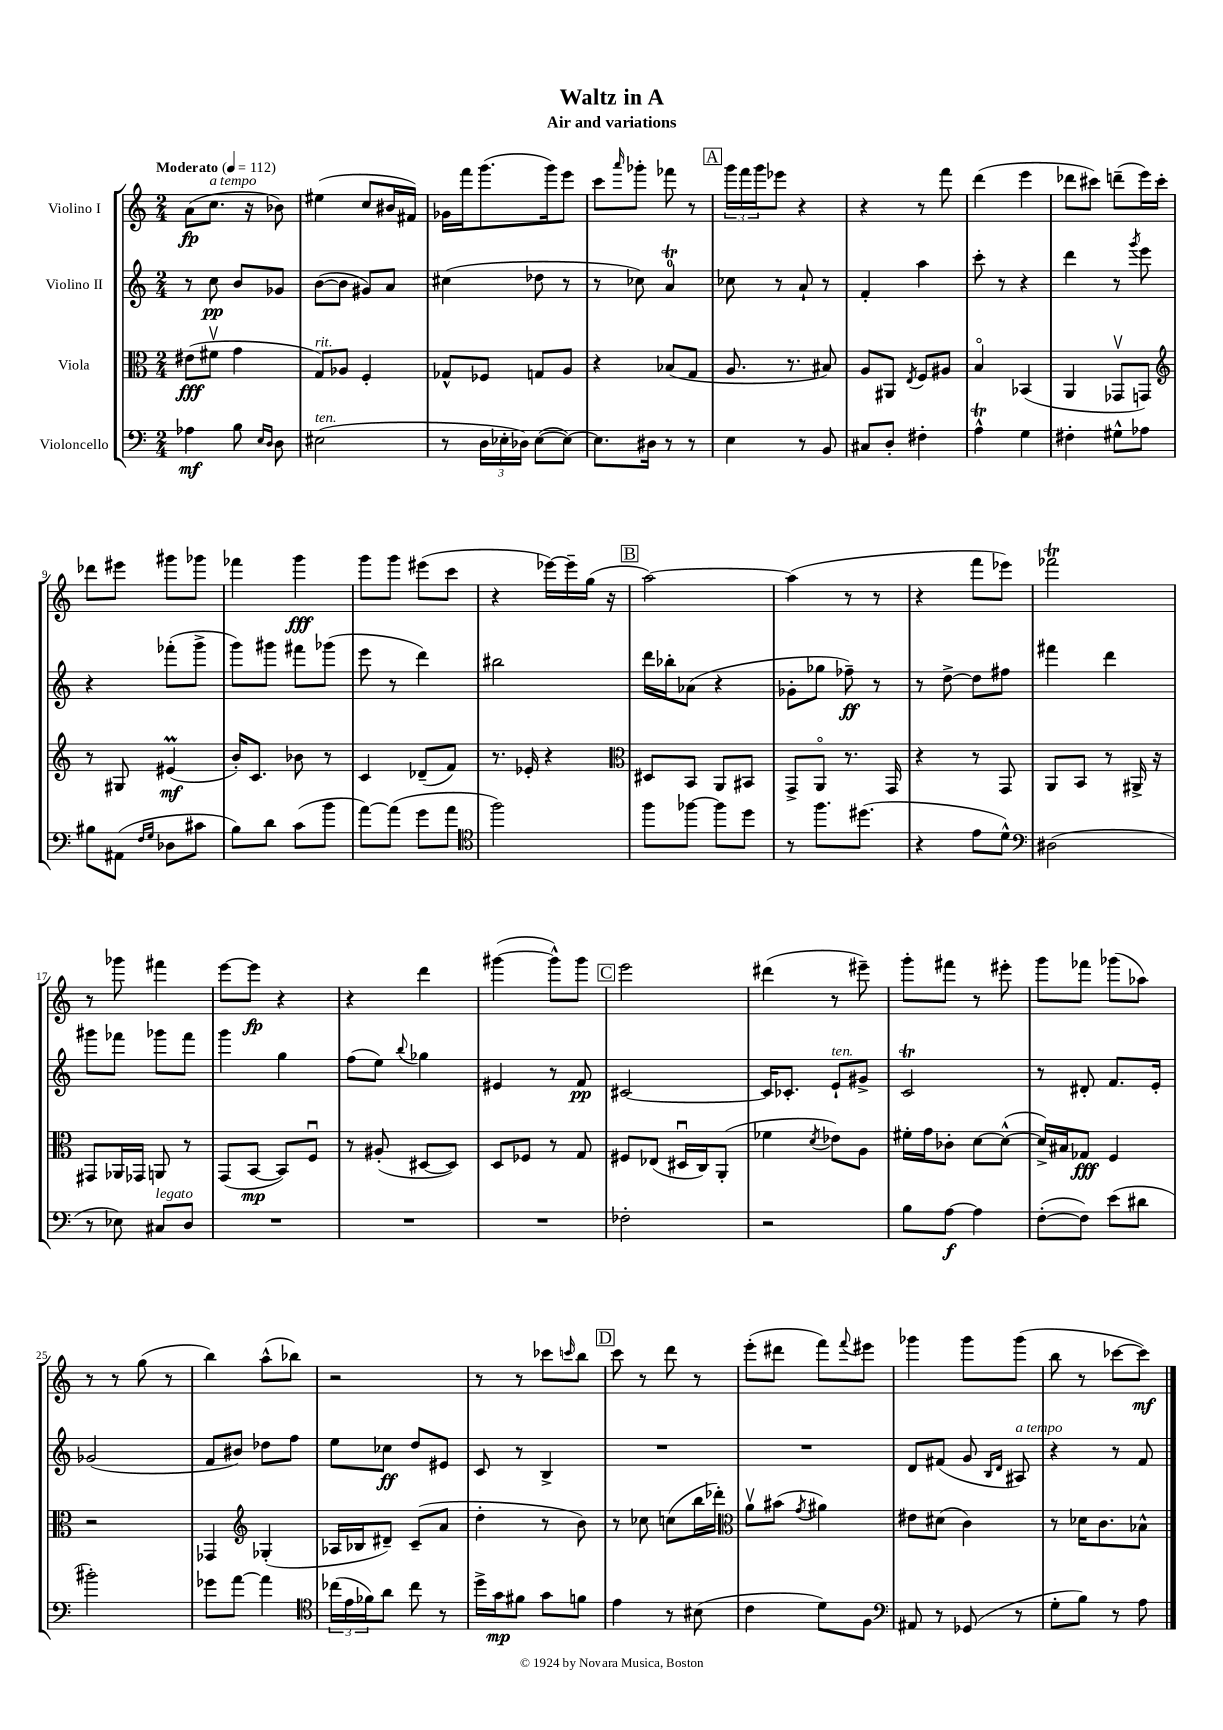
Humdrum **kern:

**kern	**kern	**kern	**kern
*staff4	*staff3	*staff2	*staff1
*clefF4	*clefC3	*clefG2	*clefG2
*k[]	*k[]	*k[]	*k[]
*M2/4	*M2/4	*M2/4	*M2/4
*MM112	*MM112	*MM112	*MM112
4A-	(8e#	8r	(8a
.	8f#v	8cc	8.cc
8B	4g	8b	.
.	.	.	16r
16qqE	.	.	.
16qqD	.	.	.
8D	.	8g-	8b-)
=	=	=	=
(2E#	8G)	([8b	(4ee#
.	8A-	8b]	.
.	4F'	8g#)	8cc
.	.	8a	16b#
.	.	.	16f#)
=	=	=	=
8r	8G-^^	(4cc#	16g-
.	.	.	16fff
24D	8F-	.	(8.ggg
24E-'	.	.	.
24D-)	.	.	.
([8E-	8G	8dd-	.
.	.	.	16ggg)
8E-_)	8A	8r	8eee
=	=	=	=
8.E-]	4r	8r	8ccc
.	.	.	16qqaaa
.	.	8cc-)	8ggg-'
16D#	.	.	.
8r	(8B-	4a	8fff-
8r	8G	.	8r
=	=	=	=
4E	8.A	8cc-	24ggg
.	.	.	24fff
.	.	.	24ggg
.	.	8r	8eee-
.	8.r	.	.
8r	.	8a`	4r
8BB	8B#)	8r	.
=	=	=	=
8C#	8A	4f'	4r
8D'	8AA#	.	.
.	8qE	.	.
4F#'	8F	4aa	8r
.	8A#	.	8fff
=	=	=	=
4A^^	4Bo	8ccc'	(4ddd
.	.	8r	.
4G	(4BB-	4r	4eee
=	=	=	=
4F#'	4AA	4ddd	8ddd-
.	.	.	8ccc#)
8G#^^	8GG-v	8r	(8ddd~
.	.	8qggg	.
8A-	8GG)	8eee	16eee)
.	.	.	16ccc#'
=	=	=	=
*	*clefG2	*	*
8B#	8r	4r	8ddd-
(8AA#	8G#	.	8eee#
16qqF	.	.	.
16qqG	.	.	.
8D-	(4e#	(8fff-'	8ggg#
8c#	.	8ggg^	8ggg-
=	=	=	=
8B)	16b')	8ggg)	4fff-
.	8.c	.	.
8d	.	8ggg#	.
(8c	8b-	8fff#	4ggg
8b	8r	(8ggg-	.
=	=	=	=
[8a)	4c	8eee	8ggg
(8a]	.	8r	8ggg
8g	(8d-~	4ddd)	(8eee#
8a	8f)	.	8ccc
=	=	=	=
*clefC4	*	*	*
2ff)	8.r	2bb#	4r
.	16e-'	.	.
.	4r	.	[16eee-)
.	.	.	16eee-~]
.	.	.	(16gg
.	.	.	16r
=	=	=	=
*	*clefC3	*	*
8ff	8D#	16ddd	[2aa)
.	.	16bb-'	.
[8ff-	8BB	(8a-	.
8ff-]	8AA	4r	.
8dd	8BB#	.	.
=	=	=	=
8r	8GG^	8g-'	(4aa]
8.ff	8AAo	8gg-	.
.	8.r	8ff-~)	8r
(8.dd#	.	.	.
.	.	8r	8r
.	16GG	.	.
=	=	=	=
4r	4r	8r	4r
.	.	[8dd^	.
8e	8r	8dd]	8fff
8d^^)	8GG	8ff#	8eee-)
=	=	=	=
*clefF4	*	*	*
(2D#	8AA	4fff#	2fff-
.	8BB	.	.
.	8r	4ddd	.
.	16AA#^	.	.
.	16r	.	.
=	=	=	=
8r	8GG#	8ggg#	8r
8E-)	16AA-	8fff-	8ggg-
.	16GG-	.	.
8C#	8AA	8ggg-	4fff#
8D	8r	8fff-	.
=	=	=	=
2r	(8GG	4ggg	[8eee
.	[8BB	.	8eee]
.	8BB])	4gg	4r
.	8Fu	.	.
=	=	=	=
2r	8r	(8ff	4r
.	(8A#'	8ee)	.
.	.	8qqbb	.
.	[8D#	4gg-	4ddd
.	8D#])	.	.
=	=	=	=
2r	8D	4e#	([4ggg#
.	8F-	.	.
.	8r	8r	8ggg#^^])
.	8G	8f	8ggg#
=	=	=	=
2F-'	8F#	[2c#	2eee
.	(8E-	.	.
.	16D#u	.	.
.	16C)	.	.
.	(8AA'	.	.
=	=	=	=
2r	4f-	16c#]	(4ddd#
.	.	8.c-'	.
.	8qd	.	.
.	8e-)	8e`	8r
.	8A	8g#^	8eee#~)
=	=	=	=
8B	16f#'	2c	8ggg'
.	16g	.	.
[8A	8c-'	.	8fff#
4A]	[8d	.	8r
.	(8d^^_	.	8eee#'
=	=	=	=
([8F'	16d^])	8r	8ggg
.	16B#	.	.
8F])	8G-	8d#'	8fff-
(8e	4F	8.f	(8ggg-
8d#	.	.	8aa-)
.	.	16e'	.
=	=	=	=
2b#')	2r	(2g-	8r
.	.	.	8r
.	.	.	(8gg
.	.	.	8r
=	=	=	=
8g-	4GG-	8f	4bb)
[8a	.	8b#)	.
*	*clefG2	*	*
4a]	(4G-'	8dd-	(8aa^^
.	.	8ff	8bb-)
=	=	=	=
*clefC4	*	*	*
(24cc-	16A-	8ee	2r
24e	.	.	.
.	16B-	.	.
24f-)	.	.	.
8a	8d#~)	8cc-	.
8cc-	(8c~	8dd	.
8r	8a	8e#	.
=	=	=	=
16dd^	4dd'	8c	8r
16g	.	.	.
8f#	.	8r	8r
8g	8r	4B^	8ccc-
.	.	.	16qqccc
8f	8b)	.	8bb
=	=	=	=
4e	8r	2r	8ccc
.	8cc-	.	8r
8r	(8cc	.	8ddd
(8B#	16bb	.	8r
.	16ddd-')	.	.
=	=	=	=
*	*clefC3	*	*
4c	8av	2r	(8eee'
.	(8b#	.	8ddd#
.	8qg	.	.
8d)	4a#)	.	8fff)
.	.	.	8qqfff
8F	.	.	8eee#
=	=	=	=
*clefF4	*	*	*
8AA#	8e#	8d	4ggg-
8r	(8d#	(8f#	.
(8GG-	4c)	8g	8ggg-
.	.	16qqB	.
.	.	16qqd	.
8r	.	8A#)	(8ggg-
=	=	=	=
8G'	8r	4r	8bb
8B)	16d-	.	8r
.	8.c	.	.
8r	.	8r	[8ccc-
8A	8B-^^	8f	8ccc-])
==	==	==	==
*-	*-	*-	*-
